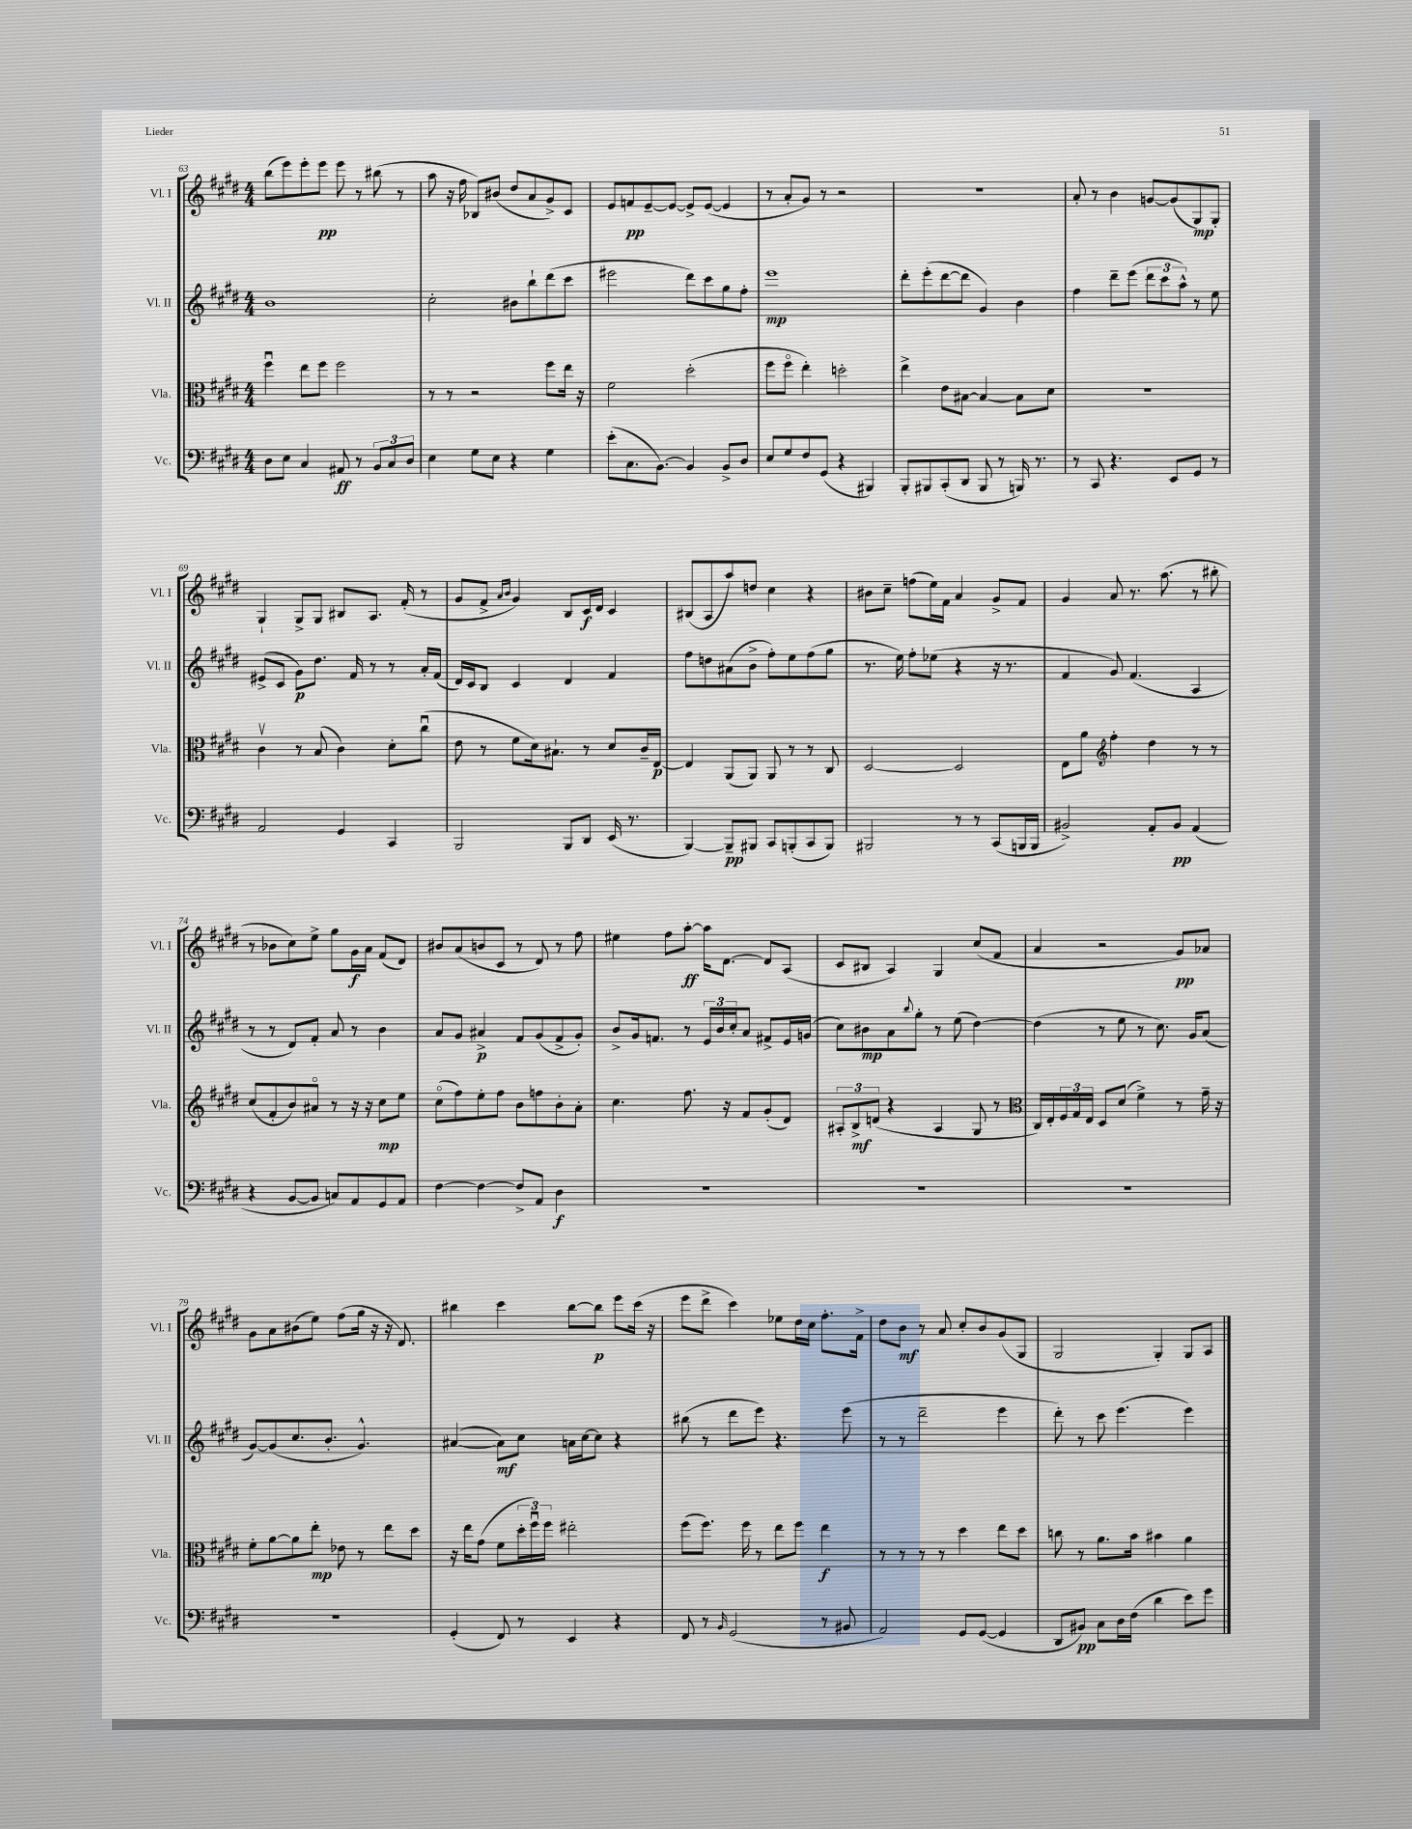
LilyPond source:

<<
\new StaffGroup <<
\new Staff = "s0" \with { instrumentName = "Vl. I" shortInstrumentName = "Vl. I" } {
    \clef treble \key e \major \numericTimeSignature \time 4/4
    b''8( e'''8) e'''8-. e'''8\pp e'''8 r8 bis''8( r8 |
    a''8 r16 fis''16 bes8) bis'8( dis''8 a'8 gis'8->) cis'8 |
    e'8 f'8\pp e'8~-- e'8~ e'8-> e'8~( e'4 |
    r8 a'8-. gis'8) r8 r2 |
    r1 |
    a'8-. r8 b'4 g'8~ g'8( gis8\mp) gis8-. |
    gis4-! gis8-> gis8 bis8 a8. fis'16-.( r8 |
    gis'8 fis'8-> \grace { a'16 b'16 } gis'4) b8 cis'16\f dis'16 cis'4 |
    bis8( a8 a''8) d''8 cis''4 r4 |
    bis'8 cis''8-- f''8( e''16) fis'16 a'4 gis'8-> fis'8 |
    gis'4 a'8 r8. a''8.( r8 bis''8-. |
    r8 bes'8 cis''8) e''8-> gis''8 gis'16\f a'16 fis'8( dis'8) |
    bis'8 a'8( b'8 cis'8 r8 dis'8) r8 fis''8 |
    eis''4 fis''8 a''8~-.\ff a''16 dis'8.~ dis'8 a8( |
    cis'8 bis8 a4) gis4 cis''8( fis'8 |
    a'4 r2 gis'8\pp) aes'8 |
    gis'8 a'8 bis'8( e''8) fis''8( gis''16 r16 r16 dis'8.) |
    bis''4 cis'''4 bis''8~ bis''8\p e'''8 cis'''16( r16 |
    e'''8 dis'''8-> cis'''4) ees''8 dis''16 cis''16 fis''8.-. fis'16-> |
    dis''8 b'8\mf r8 a'8 cis''8-. b'8 gis'8( gis8 |
    gis2 gis4-.) gis8 a8 \bar "|." |
}
\new Staff = "s1" \with { instrumentName = "Vl. II" shortInstrumentName = "Vl. II" } {
    \clef treble \key e \major \numericTimeSignature \time 4/4
    b'1 |
    cis''2-. bis'8 b''8-! dis'''8( cis'''8 |
    eis'''2 dis'''8) cis'''8 gis''8 fis''8-. |
    e'''1\mp |
    dis'''8-. e'''8-.( dis'''8~ dis'''8 gis'4) b'4 |
    fis''4 dis'''8-- e'''8( \tuplet 3/2 { dis'''8 cis'''8 a''8-^) } r8 e''8 |
    eis'8->( cis'8 gis'8\p) dis''8. fis'16 r8 r8 a'16-. fis'16( |
    dis'16) cis'16 b8 cis'4 dis'4 fis'4 |
    fis''8 d''8 ais'8( b'8-> fis''8-.) e''8 fis''8( gis''8 |
    r8. e''16) fis''8-. ees''8( r4 r16 r8. |
    fis'4 gis'8) fis'4.( a4 |
    r8 r8 dis'8) fis'8-. a'8 r8 b'4 |
    a'8 gis'8 ais'4->\p fis'8 gis'8( fis'8-> gis'8-.) |
    b'8-> gis'16 f'8. r8 \tuplet 3/2 { e'16 b'16 cis''16-. } a'8 fis'8-> e'16 g'16( |
    cis''8) bis'8\mp a'8 \appoggiatura { b''8 } gis''8-. r8 e''8( dis''4~) |
    dis''4( r8 e''8 r8 cis''8.) gis'16 a'8( |
    gis'8~) gis'8( cis''8. b'8.-. gis'4.-^) |
    ais'4~( ais'8\mf) cis''8 a'16 cis''16~ cis''8 r4 |
    bis''8( r8 dis'''8 e'''8) r4. e'''8( |
    r8 r8 dis'''2-- e'''4 |
    dis'''8-.) r8 cis'''8 e'''4.( e'''4) \bar "|." |
}
\new Staff = "s2" \with { instrumentName = "Vla." shortInstrumentName = "Vla." } {
    \clef alto \key e \major \numericTimeSignature \time 4/4
    fis''4\downbow e''8 fis''8 fis''2 |
    r8 r8 r2 fis''8 e''16 r16 |
    fis'2 dis''2-.( |
    fis''8 fis''8\flageolet e''4-.) d''2-. |
    e''4-> e'8 bis8~ bis4~ bis8 dis'8 |
    R1 |
    cis'4\upbow r8 b8( cis'4) dis'8-. cis''8\downbow( |
    e'8 r8 fis'8 dis'16) bis8.-! r8 dis'8 cis'16-- e16~\p |
    e4 a,8( a,8) a,8 r8 r8 cis8 |
    dis2~ dis2 |
    e8 a'8 \clef treble fis''4-. dis''4 r8 r8 |
    cis''8( fis'8-. b'8) ais'8\flageolet r8 r16 r16 cis''8\mp e''8 |
    cis''8\flageolet( fis''8) e''8-. fis''8 b'8 f''8 b'8-. a'8-. |
    cis''4. fis''8. r16 fis'8 gis'8-.( dis'8) |
    \tuplet 3/2 { ais8-. b8->\mf d'8( } r4 ais4 gis8 r8 |
    \clef alto cis16) e16-. \tuplet 3/2 { fis16 gis16 e16 } dis8 dis'8( fis'4->) r8 gis'16-- r16 |
    fis'8-. a'8~ a'8 e''8-.\mp ees'8 r8 e''8 dis''8 |
    r16 e''16 gis'8( fis'8 \tuplet 3/2 { dis''16-. fis''16\downbow) fis''16 } eis''2-. |
    fis''8( fis''8.) fis''16 r8 e''8 fis''8 e''4\f |
    r8 r8 r8 r8 dis''4 e''8 dis''8 |
    c''8 r8 a'8. b'16 bis'4 a'4 \bar "|." |
}
\new Staff = "s3" \with { instrumentName = "Vc." shortInstrumentName = "Vc." } {
    \clef bass \key e \major \numericTimeSignature \time 4/4
    dis8 e8 cis4 ais,8\ff r8 \tuplet 3/2 { b,8 cis8 dis8 } |
    e4 gis8 e8 r4 gis4 |
    e'8-.( cis8. b,8.~) b,4 b,8-> dis8 |
    e8 gis8 fis8 gis,8( r4 bis,,4) |
    b,,8-. bis,,8 cis,8-.( dis,8 bis,,8 r8 b,,16) r8. |
    r8 cis,8 r4. e,8 gis,8 r8 |
    a,2 gis,4 cis,4 |
    b,,2 b,,8 dis,8 e,16( r8. |
    b,,4~) b,,8--\pp bis,,8 cis,8 b,,8-.( cis,8 b,,8) |
    bis,,2 r8 r8 cis,8( b,,16 b,,16 |
    bis,2->) a,8-. bis,8\pp a,4( |
    r4 b,8~ b,8 c8) a,8 gis,8 a,8 |
    fis4~ fis4~ fis8-> a,8 dis4\f |
    R1 |
    R1 |
    R1 |
    R1 |
    gis,4-.( fis,8) r8 e,4 r4 |
    fis,8 r8 \grace { b,16 } gis,2( r8 bis,8 |
    a,2) gis,8 gis,8~( gis,4 |
    dis,8 bis,8\pp) cis8 dis16 fis16( dis'4 e'8) gis'8 \bar "|." |
}
>>
>>
\layout { \context { \Score currentBarNumber = #63 } }
